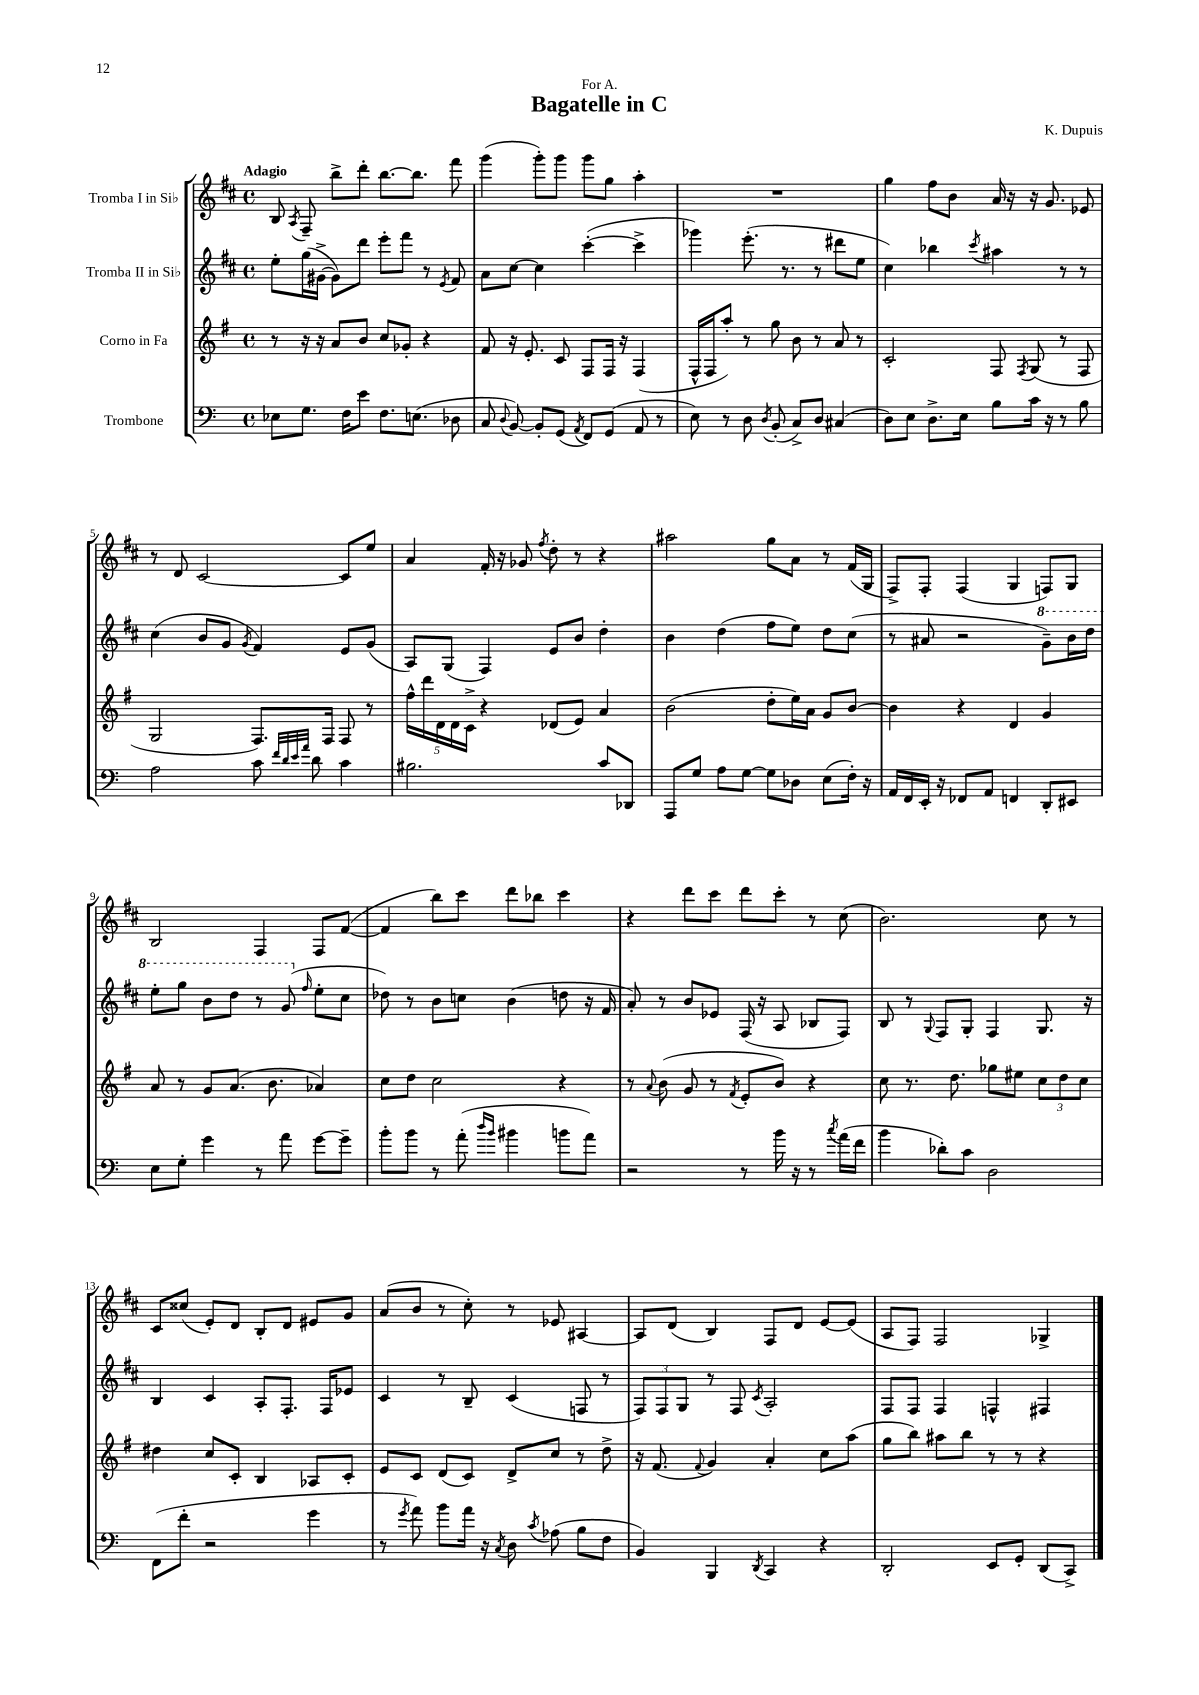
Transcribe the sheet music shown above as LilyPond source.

\header { title = "Bagatelle in C" composer = "K. Dupuis" dedication = "For A." }
<<
\new StaffGroup <<
\new Staff = "s0" \with { instrumentName = "Tromba I in Sib" } {
    \clef treble \key d \major \defaultTimeSignature \time 4/4 \tempo "Adagio"
    \autoBeamOff b8 \acciaccatura { a8 } fis8-- b''8[-> d'''8]-. b''8.[~ b''8.] fis'''8 |
    g'''4( g'''8[-.) g'''8] g'''8[ g''8] a''4-. |
    R1 |
    g''4 fis''8[ b'8] a'16 r16 r16 g'8. ees'8 |
    r8 d'8 cis'2~ cis'8[ e''8] |
    a'4 fis'16-. r16 ges'8 \acciaccatura { fis''8 } d''8-. r8 r4 |
    ais''2 g''8[ a'8] r8 fis'16[( g16] |
    fis8[->) fis8]-. fis4( g4 f8[) g8] |
    b2 fis4 fis8[ fis'8]~( |
    fis'4 b''8[) cis'''8] d'''8[ bes''8] cis'''4 |
    r4 d'''8[ cis'''8] d'''8[ cis'''8]-. r8 cis''8( |
    b'2.) cis''8 r8 |
    cis'8[ cisis''8]( e'8[-.) d'8] b8[-. d'8] eis'8[ g'8] |
    a'8[( b'8] r8 cis''8-.) r8 ees'8 ais4~ |
    ais8[ d'8]( b4) fis8[ d'8] e'8[~ e'8]( |
    a8[ fis8]) fis2 ges4-> \bar "|." |
}
\new Staff = "s1" \with { instrumentName = "Tromba II in Sib" } {
    \clef treble \key d \major \defaultTimeSignature \time 4/4
    \autoBeamOff e''8[-. g''16( gis'16]~-> gis'8[) d'''8] e'''8[-. fis'''8] r8 \acciaccatura { e'8 } fis'8 |
    a'8[ cis''8]~ cis''4 cis'''4~-.( cis'''4-> |
    ges'''4) e'''8.-.( r8. r8 dis'''8[ e''8] |
    cis''4) bes''4 \acciaccatura { cis'''8 } ais''4 r8 r8 |
    cis''4( b'8[ g'8] \acciaccatura { g'8 } fis'4) e'8[ g'8]( |
    a8[) g8]( fis4) e'8[ b'8] d''4-. |
    b'4 d''4( fis''8[ e''8]) d''8[ cis''8]( |
    r8 ais'8 r2 \ottava #1 g''8[--) b''16 d'''16] |
    e'''8[-. g'''8] b''8[ d'''8] r8 g''8( \ottava #0 \grace { fis''16 } e''8[-. cis''8] |
    des''8) r8 b'8[ c''8] b'4( d''8 r16 fis'16 |
    a'8-.) r8 b'8[ ees'8] fis16( r16 a8 bes8[ fis8]) |
    b8 r8 \appoggiatura { g8 } fis8[ g8]-. fis4 g8. r16 |
    b4 cis'4 a8[-. fis8.]-. fis16[ ees'8] |
    cis'4 r8 b8-- cis'4( f8 r8 |
    \tuplet 3/2 { fis8[) fis8 g8] } r8 fis8 \acciaccatura { cis'8 } a2-. |
    fis8[ fis8] fis4 f4-^ fis4 \bar "|." |
}
\new Staff = "s2" \with { instrumentName = "Corno in Fa" } {
    \clef treble \key g \major \defaultTimeSignature \time 4/4
    \autoBeamOff r8 r16 r16 a'8[ b'8] c''8[ ges'8]-. r4 |
    fis'8 r16 e'8.-. c'8 fis8[ fis16] r16 fis4( |
    fis16[-^ fis16 a''8]-.) r8 g''8 b'8 r8 a'8 r8 |
    c'2-. fis8 \acciaccatura { fis8 } g8( r8 fis8 |
    g2 fis8.[) fis16] fis8 r8 |
    \tuplet 5/4 { fis''16[-^ d'''16 d'16 d'16 c'16]-> } r4 des'8[( e'8]) a'4 |
    b'2( d''8[-. e''16) a'16] g'8[ b'8]~ |
    b'4 r4 d'4 g'4 |
    a'8 r8 g'8[ a'8.]( b'8. aes'4) |
    c''8[ d''8] c''2 r4 |
    r8 \appoggiatura { a'8 } b'8( g'8 r8 \acciaccatura { fis'8 } e'8[-. b'8]) r4 |
    c''8 r8. d''8. ges''8[ eis''8] \tuplet 3/2 { c''8[ d''8 c''8] } |
    dis''4 c''8[ c'8]-. b4 aes8[ c'8]-. |
    e'8[ c'8] d'8[( c'8]) d'8[-> c''8] r8 d''8-> |
    r16 fis'8.( \appoggiatura { fis'8 } g'4) a'4-. c''8[ a''8]( |
    g''8[ b''8]) ais''8[ b''8] r8 r8 r4 \bar "|." |
}
\new Staff = "s3" \with { instrumentName = "Trombone" } {
    \clef bass \key c \major \defaultTimeSignature \time 4/4
    \autoBeamOff ees8[ g8.] f16[ e'8] f8.[ e8.]( des8 |
    c8 \appoggiatura { d8 } b,8~) b,8[-. g,8]( \acciaccatura { a,8 } f,8[) g,8]( a,8 r8 |
    e8) r8 d8 \acciaccatura { d8 } b,8-.( c8[->) d8] cis4( |
    d8[) e8] d8.[-> e16] b8[ c'16] r16 r8 b8 |
    a2 c'8 \grace { f'32[ d'32 e'32 a'32] } d'8 c'4 |
    bis2. c'8[ des,8] |
    a,,8[ g8] a8[ g8]~ g8[ des8] e8[( f16]-.) r16 |
    a,16[ f,16 e,16]-. r16 fes,8[ a,8] f,4 d,8[-. eis,8] |
    e8[ g8]-. g'4 r8 a'8 g'8[~ g'8]-- |
    b'8[-. b'8] r8 a'8-.( \grace { d''16[ b'16] } bis'4 b'8[ a'8]) |
    r2 r8 b'16 r16 r8 \acciaccatura { c''8 } a'16[( f'16] |
    b'4 des'8[-.) c'8] d2 |
    f,8[( f'8]-. r2 g'4 |
    r8 \acciaccatura { g'8 } a'8) b'8[ a'16] r16 \acciaccatura { c8 } d8 \acciaccatura { c'8 } aes8( b8[ f8] |
    b,4) b,,4 \acciaccatura { d,8 } c,4 r4 |
    d,2-. e,8[ g,8]-. d,8[( c,8]->) \bar "|." |
}
>>
>>
